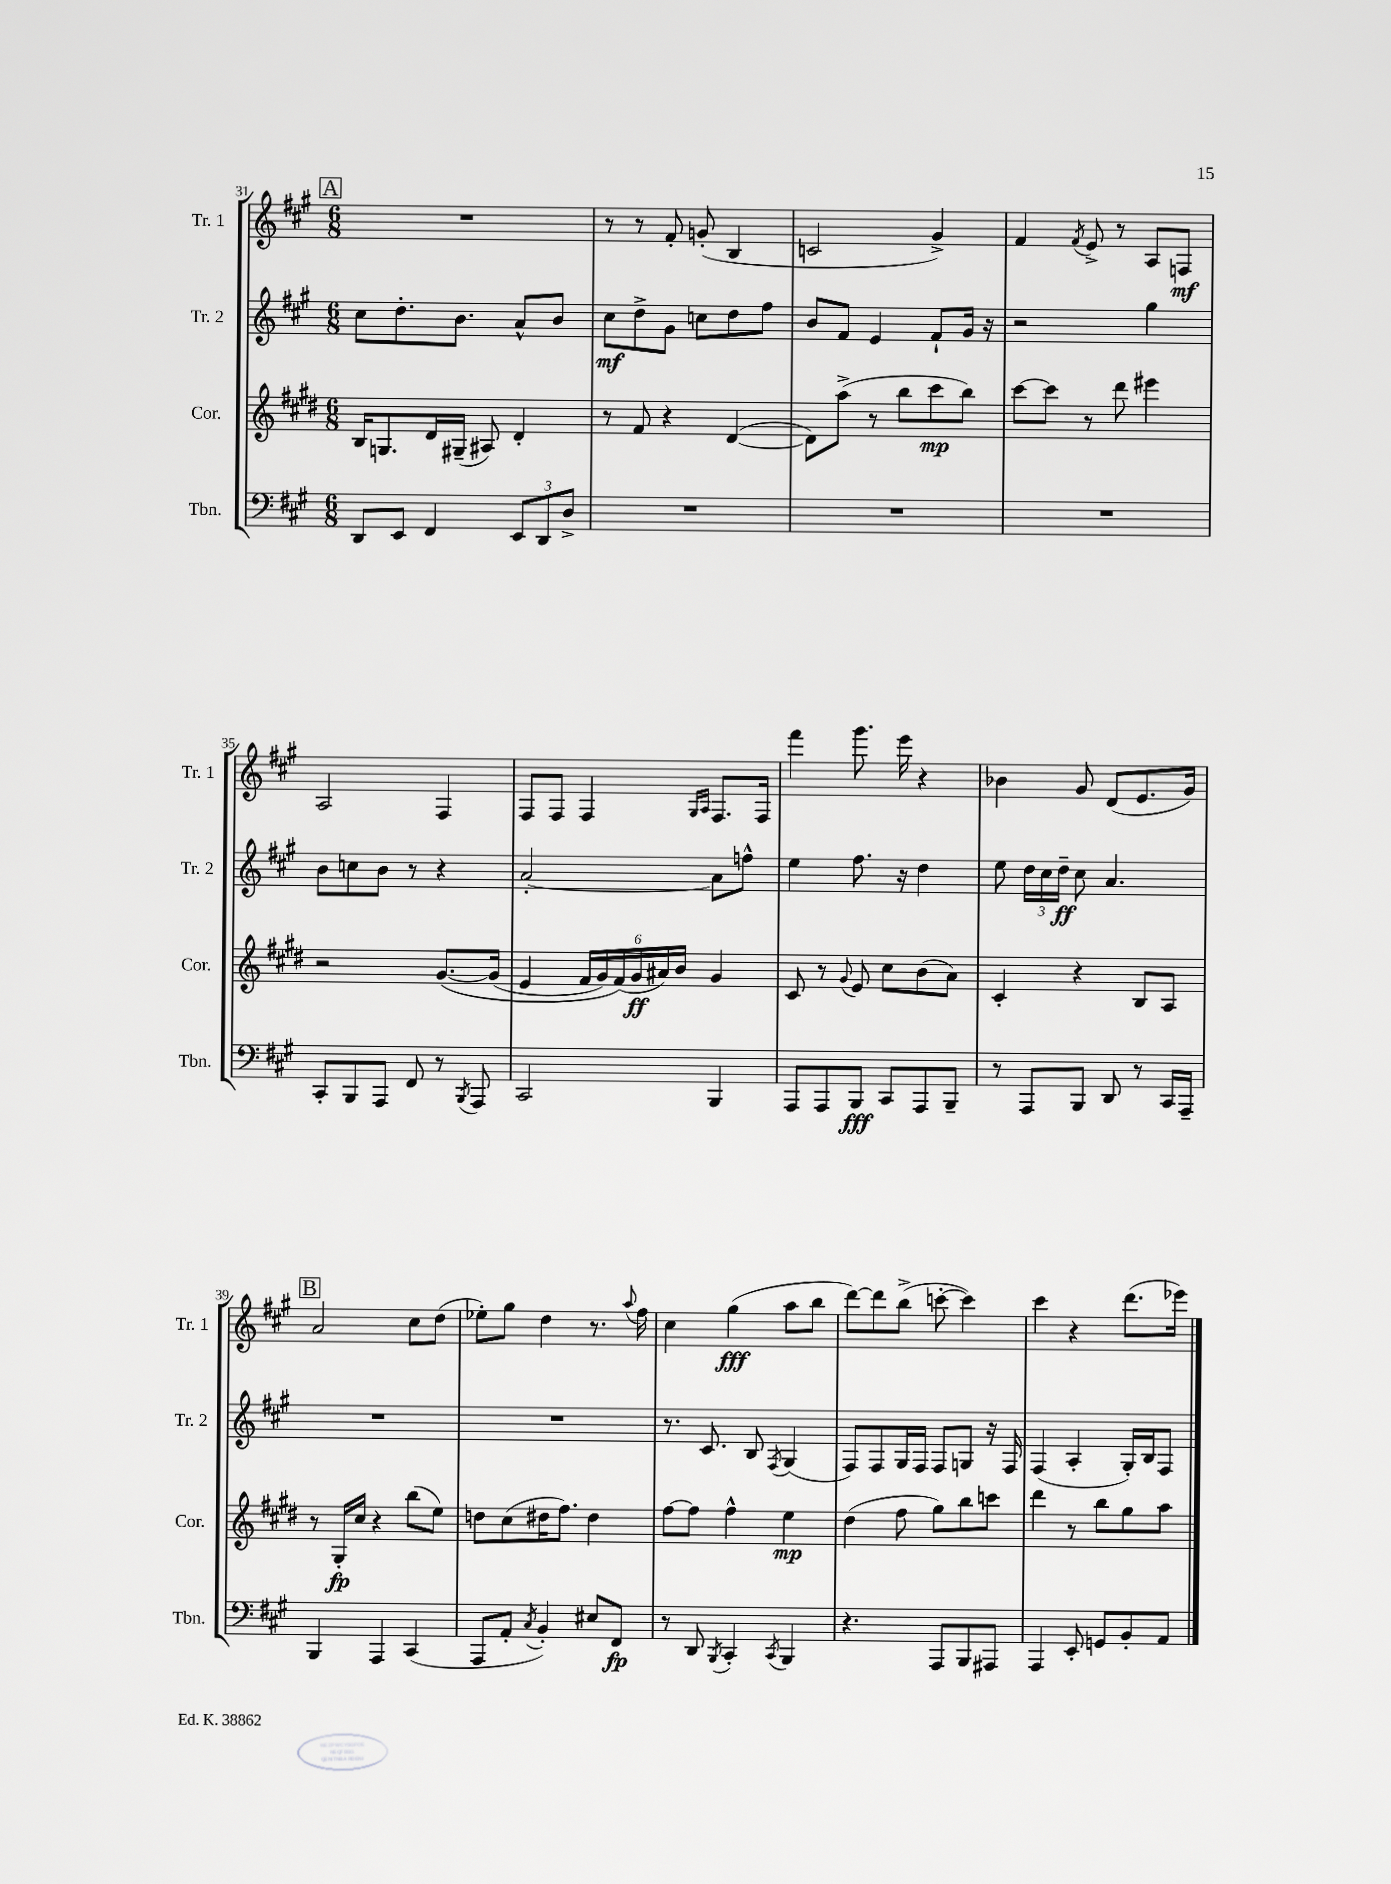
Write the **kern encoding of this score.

**kern	**kern	**kern	**kern
*staff4	*staff3	*staff2	*staff1
*clefF4	*clefG2	*clefG2	*clefG2
*k[f#c#g#]	*k[f#c#g#d#]	*k[f#c#g#]	*k[f#c#g#]
*M6/8	*M6/8	*M6/8	*M6/8
8DD	16B	8cc#	2.r
.	8.G	.	.
8EE	.	8.dd'	.
4FF#	16d#	.	.
.	(16G#~	8.b	.
.	8A#)	.	.
12EE	4d#'	8a^^	.
12DD	.	.	.
.	.	8b	.
12D^	.	.	.
=	=	=	=
2.r	8r	8cc#	8r
.	8f#	8dd^	8r
.	4r	8g#	8f#'
.	.	8cc	(8g'
.	([4d#	8dd	4B
.	.	8ff#	.
=	=	=	=
2.r	8d#])	8b	2c
.	(8aa^	8f#	.
.	8r	4e	.
.	8bb	.	.
.	8ccc#	8f#`	4g#^)
.	8bb)	16g#	.
.	.	16r	.
=	=	=	=
2.r	[8ccc#	2r	4f#
.	8ccc#]	.	.
.	.	.	8qf#
.	8r	.	8e^
.	8ddd#	.	8r
.	4eee#	4gg#	8A
.	.	.	8F
=	=	=	=
8CC#'	2r	8b	2A
8BBB	.	8cc	.
8AAA	.	8b	.
8FF#	.	8r	.
8r	&([8.g#	4r	4F#
8qBBB	.	.	.
8AAA	.	.	.
.	(16g#]	.	.
=	=	=	=
2CC#	4e	[2a'	8F#
.	.	.	8F#
.	24f#	.	4F#
.	24g#)	.	.
.	(24f#&)	.	.
.	24g#	.	.
.	24a#)	.	.
.	24b	.	.
.	.	.	16qqG#
.	.	.	16qqA
4BBB	4g#	8a]	8.F#
.	.	8ff^^	.
.	.	.	16F#
=	=	=	=
8AAA	8c#	4ee	4fff#
8AAA	8r	.	.
.	8qqg#	.	.
8BBB	8e	8.ff#	8.ggg#
8CC#	8cc#	.	.
.	.	16r	16eee
8AAA	(8b	4dd	4r
8BBB~	8a)	.	.
=	=	=	=
8r	4c#'	8ee	4b-
8AAA	.	24dd	.
.	.	24cc#	.
.	.	24dd~	.
8BBB	4r	8cc#	8g#
8DD	.	4.a	(8d
8r	8B	.	8.e
16CC#	8A	.	.
16AAA~	.	.	16g#)
=	=	=	=
4BBB	8r	2.r	2a
.	16G#'	.	.
.	16cc#	.	.
4AAA	4r	.	.
(4CC#	(8bb	.	8cc#
.	8ee)	.	(8dd
=	=	=	=
8AAA	8dd	2.r	8ee-')
8AA'	(8cc#	.	8gg#
8qC#	.	.	.
4BB')	16dd#	.	4dd
.	8.ff#)	.	.
8E#	4dd#	.	8.r
8FF#	.	.	.
.	.	.	8qqaa
.	.	.	16ff#
=	=	=	=
8r	[8ff#	8.r	4cc#
8DD	8ff#]	.	.
.	.	8.c#	.
8qBBB	.	.	.
4CC#'	4ff#^^	.	(4gg#
.	.	8B	.
8qCC#	.	8qF#	.
4BBB	4ee	(4G#	8aa
.	.	.	8bb
=	=	=	=
4.r	(4dd#	8F#)	[8ddd)
.	.	8F#	8ddd]
.	8ff#	16G#	(8bb^
.	.	16F#	.
8AAA	8gg#)	8F#	[8ccc'
8BBB	8bb	8G	4ccc])
8AAA#	8ccc	16r	.
.	.	16F#	.
=	=	=	=
4AAA	4ddd#	(4F#	4ccc#
8EE'	8r	4A'	4r
8GG	8bb	.	.
8BB'	8gg#	16G#')	(8.ddd
.	.	16B	.
8AA	8aa	8F#	.
.	.	.	16eee-)
==	==	==	==
*-	*-	*-	*-
